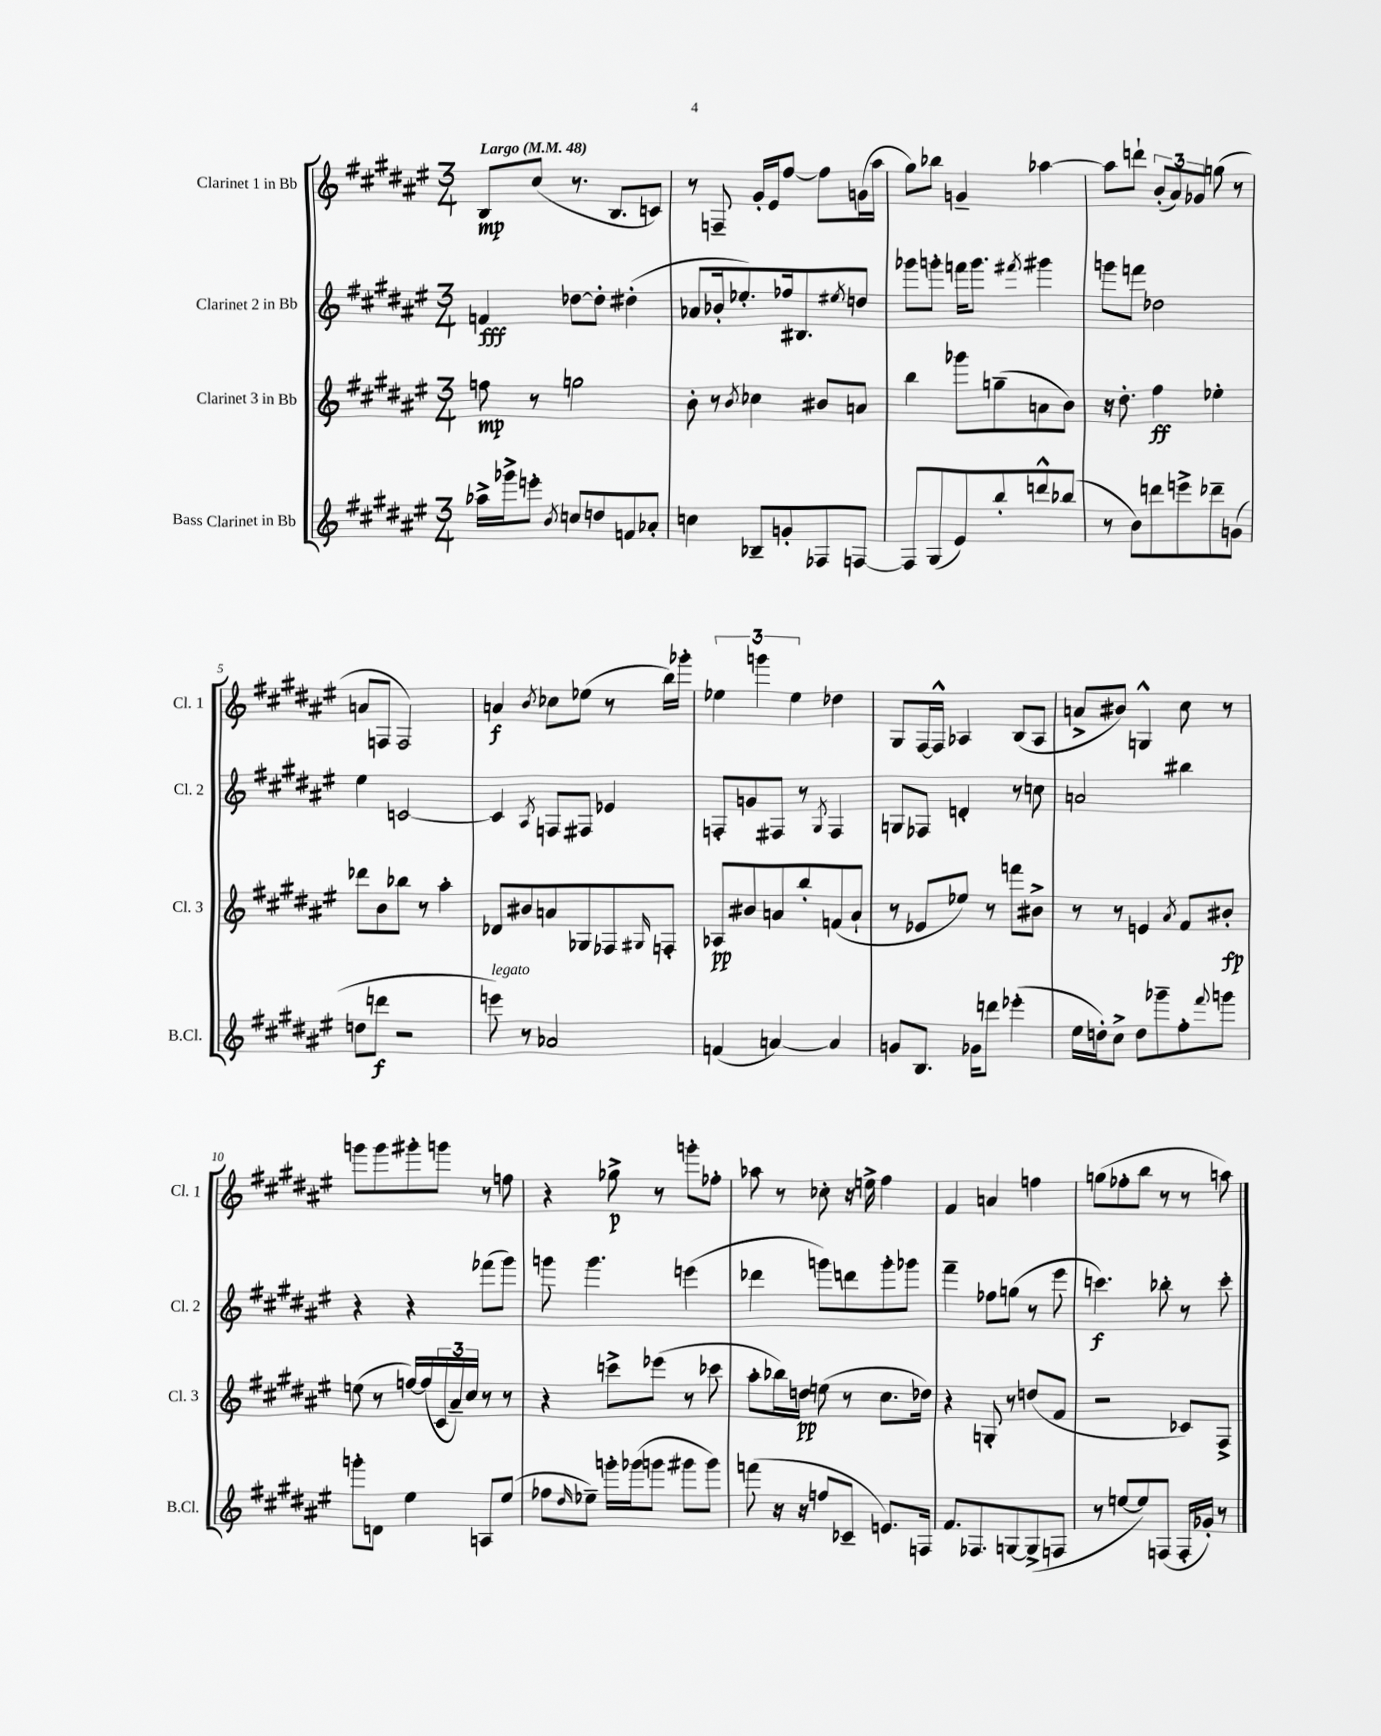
<<
\new StaffGroup <<
\new Staff = "s0" \with { instrumentName = "Clarinet 1 in Bb" shortInstrumentName = "Cl. 1" } {
    \clef treble \key fis \major \numericTimeSignature \time 3/4 \tempo "Largo" 4 = 48
    b8\mp cis''8( r8. b8. c'8) |
    r8 f8-- gis'16-. eis'16 fis''8~ fis''8 g'16( ais''16 |
    gis''8) bes''8 g'4-- aes''4~ |
    aes''8 d'''8-! \tuplet 3/2 { b'8-.( ais'8) ges'8 } g''8( r8 |
    a'8 f8 f2) |
    a'4\f \acciaccatura { b'8 } ces''8 ees''8( r8 b''16) ges'''16-. |
    \tuplet 3/2 { ees''4 g'''4 ees''4 } des''4 |
    gis8 fis16~ fis16-^ aes4 b8( aes8 |
    a'8-> bis'8) g4-^ cis''8 r8 |
    g'''8 g'''8 gis'''8-. g'''8 r8 f''8 |
    r4 ges''8->\p r8 g'''8-. fes''8-. |
    aes''8 r8 ces''8-. r16 e''16-> fis''4 |
    fis'4 a'4 f''4 |
    g''8( fes''8-. b''8 r8 r8 a''8) \bar "|." |
}
\new Staff = "s1" \with { instrumentName = "Clarinet 2 in Bb" shortInstrumentName = "Cl. 2" } {
    \clef treble \key fis \major \numericTimeSignature \time 3/4
    f'4\fff des''8~ des''8-. dis''4-.( |
    aes'8 bes'16-. ees''8.-.) fes''16 bis8. \acciaccatura { eis''8 } d''8 |
    ges'''8 g'''8-. f'''16 g'''8. \acciaccatura { fis'''8 } gis'''4 |
    g'''8 f'''8 des''2 |
    eis''4 c'2~ |
    c'4 \acciaccatura { ais8 } f8 fis8 ees'4 |
    f8-. g'8 fis8 r8 \acciaccatura { gis8 } fis4 |
    g8 fes8 d'4-. r8 c''8 |
    a'2 bis''4 |
    r4 r4 fes'''8( gis'''8) |
    g'''8 g'''4. e'''4( |
    des'''4 g'''8) d'''8 g'''8-. ges'''8 |
    fis'''4-- fes''8 g''8( r8 eis'''8 |
    c'''4.\f) bes''8-. r8 c'''8-. \bar "|." |
}
\new Staff = "s2" \with { instrumentName = "Clarinet 3 in Bb" shortInstrumentName = "Cl. 3" } {
    \clef treble \key fis \major \numericTimeSignature \time 3/4
    f''8\mp r8 g''2 |
    b'8-. r8 \acciaccatura { b'8 } ces''4 bis'8 a'8 |
    b''4 ges'''8 g''8--( a'8 b'8) |
    r16 dis''8.-. fis''4\ff ees''4-. |
    des'''8 b'8 bes''8 r8 ais''4-. |
    des'8 bis'8 a'8 ges8 fes8 \grace { gis16 } f8-. |
    aes8\pp bis'8 a'8 b''8-. f'8( a'8-! |
    r8 ees'8 ees''8) r8 f'''8 bis'8-> |
    r8 r8 e'4 \acciaccatura { ais'8 } fis'8 bis'8-.\fp |
    e''8( r8 f''16~) f''16( \tuplet 3/2 { cis'16 ais'16--) cis''16 } r8 r8 |
    r4 c'''8-> ees'''8( r8 ces'''8 |
    ais''8-. bes''16) d''16\pp e''8( r8 cis''8. des''16) |
    r4 g8-. r8 d''8( fis'8 |
    r2 ces'8) fis8-> \bar "|." |
}
\new Staff = "s3" \with { instrumentName = "Bass Clarinet in Bb" shortInstrumentName = "B.Cl." } {
    \clef treble \key fis \major \numericTimeSignature \time 3/4
    aes''16-> ges'''16-> e'''8-. \acciaccatura { b'8 } c''8 d''8 f'8 aes'8-. |
    c''4 bes8-- g'8-. fes8 f8~ |
    f8 gis8( eis'8) b''8-. d'''8-^ bes''8( |
    r8 b'8) d'''8 e'''8-> des'''8-- g'8( |
    d''8 d'''8\f r2 |
    e'''8^\markup { \italic "legato" }) r8 aes'2 |
    f'4( a'4~) a'4 |
    g'8 b8. ges'16 d'''8 ees'''4-.( |
    eis''16 d''16-.) cis''8-> d''8 ges'''8-- fis''8-. \appoggiatura { fis'''8 } g'''8 |
    g'''8-. d'8 eis''4 a8 eis''8( |
    fes''8 \grace { dis''16 } ees''8--) g'''16-. ges'''16( g'''8 gis'''8 gis'''8) |
    f'''8( r16 r16 f''8 ces'8-- e'8.) f16 |
    fis'8. fes8. g8~ g8->( f8 |
    r8 e''8~ e''8) f8( f16-. ges'16-.) r8 \bar "|." |
}
>>
>>
